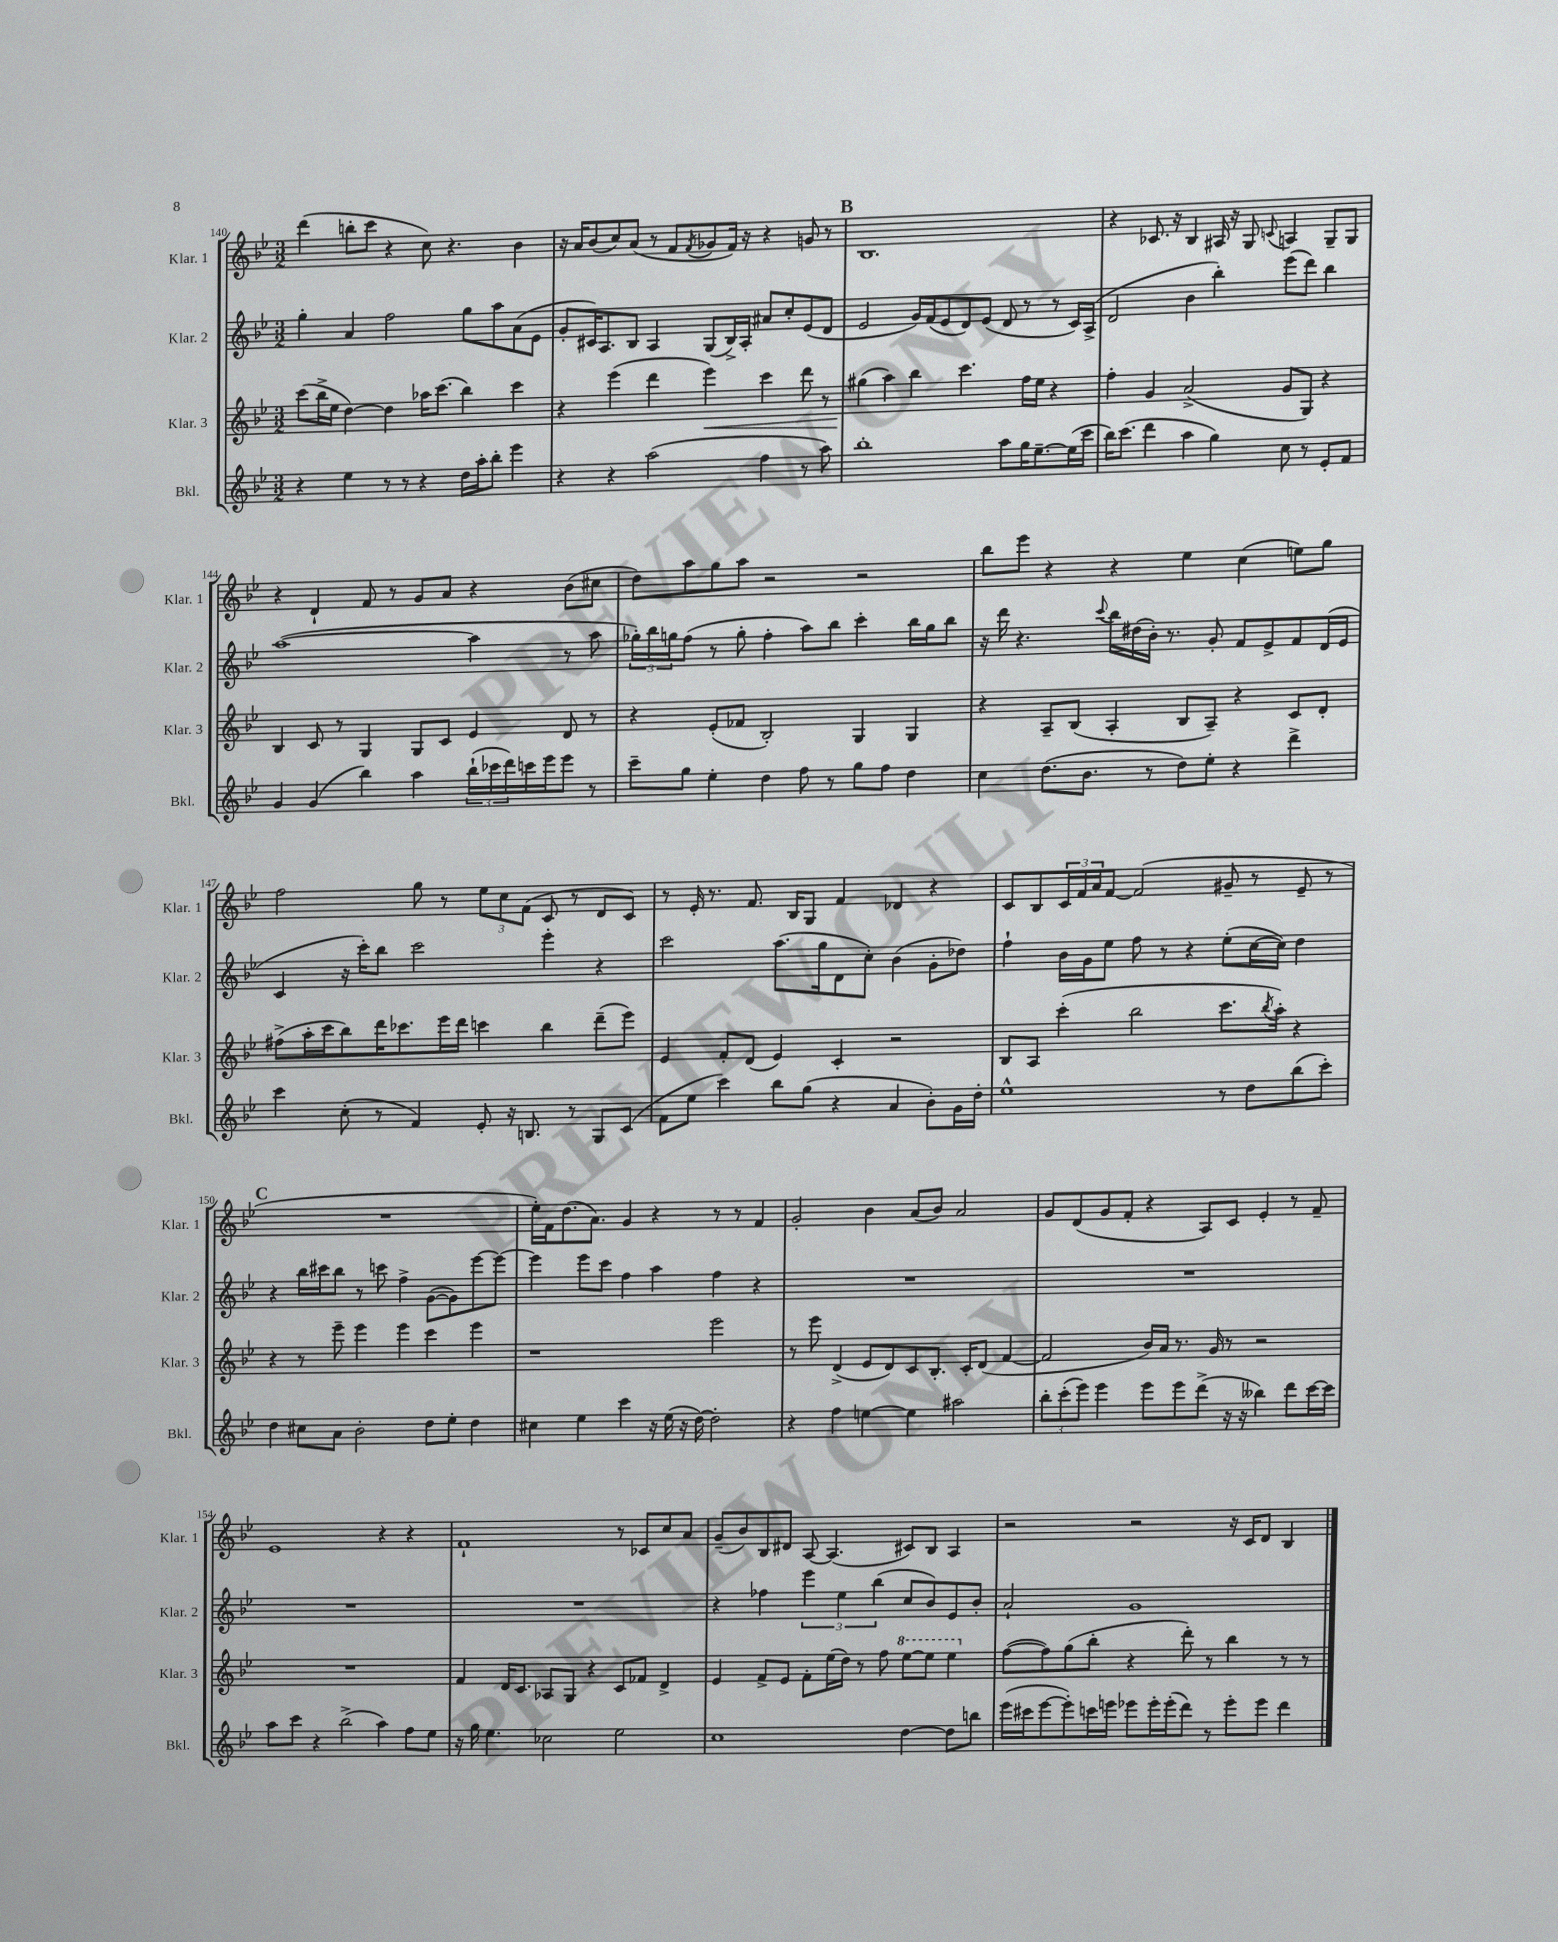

**kern	**kern	**dynam	**kern	**kern
*part4	*part3	*part3	*part2	*part1
*staff4	*staff3	*staff3	*staff2	*staff1
*I"Bkl.	*I"Klar. 3	*	*I"Klar. 2	*I"Klar. 1
*I'Bkl.	*I'Klar. 3	*	*I'Klar. 2	*I'Klar. 1
*clefG2	*clefG2	*	*clefG2	*clefG2
*k[b-e-]	*k[b-e-]	*	*k[b-e-]	*k[b-e-]
*M3/2	*M3/2	*	*M3/2	*M3/2
=140	=140	=140	=140	=140
4r	(8ccc\L	.	4gg'\	(4ddd\
.	16bb-^\L	.	.	.
.	16ee-\JJ	.	.	.
4ee-\	[4dd\)	.	4a/	8bbn'\L
.	.	.	.	8ccc\J
8r	4dd\]	.	2ff\	4r
8r	.	.	.	.
4r	16aa-X\KL	.	.	8cc\)
.	(8.ccc\J	.	.	.
.	.	.	.	4.r
16dd\LL	4bb-\)	.	8gg\L	.
16aa'\J	.	.	.	.
8bb-'\J	.	.	8aa\	.
4eee-\	4ccc\	.	(8a\	4b-\
.	.	.	8e-\J	.
=141	=141	=141	=141	=141
4r	4r	.	8g'/L	16r
.	.	.	.	16a/KL
.	.	.	16c#X/K)	(8b-/
.	.	.	8.A/	.
4r	(4eee-\	.	.	8cc/)
.	.	.	8B-/J	(8a/J
(2aa\	4ddd\	.	4A/	8r
.	.	.	.	8f/L
.	.	.	.	8qf/
!	!	!LO:HP:b	!	!
.	4eee-\)	<	(8G/L	8g-X/
.	.	.	16B-^/L)	16f/Jk)
.	.	.	16A'/JJ	16r
4ff\	4ccc\	.	8a#X/L	4r
.	.	.	8cc'/	.
8r	8ddd\	.	(8e-/	8gn/
8aa\)	8r	.	8d/J	8r
!!LO:REH:place=s1:t=B
=142	=142	=142	=142	=142
1bb-'	(4gg#X\	.	2e-/	1.B-
.	4aa\)	[	.	.
.	4bb-\	.	16g/LL)	.
.	.	.	(16f/J	.
.	.	.	8e-/	.
.	4.ccc\	.	8d/)	.
.	.	.	(8e-/J	.
8aa\L	.	.	8d/	.
16gg\K	16ff\LL	.	8r	.
[8.ee-~\	16ee-\JJ	.	.	.
.	4r	.	8r	.
(16ee-\L]	.	.	16c/LL)	.
16ccc\JJ	.	.	(16A^/JJ	.
=143	=143	=143	=143	=143
16bb-\KL)	4ff'\	.	2d/	4r
(8.ccc\J	.	.	.	.
4ddd\	4g/	.	.	8.c-X/
.	.	.	.	16r
4aa\	(2a^/	.	4b-\	4B-/
4gg\)	.	.	4bb-'\)	16A#X/
.	.	.	.	16r
.	.	.	.	8G/
.	.	.	.	8qqcn/
8cc\	8g/L	.	(8eee-\L	4An/
8r	8G/J)	.	8ddd\J)	.
8e-'/L	4r	.	4bb-\	8G~/L
8f/J	.	.	.	8G/J
!!LO:LB:g=z
=144	=144	=144	=144	=144
4g/	4B-/	.	([1aa	4r
(4g/	8c/	.	.	4d`/
.	8r	.	.	.
4bb-\)	4G/	.	.	8f/
.	.	.	.	8r
4aa\	8G/L	.	.	8g/L
.	8c/J	.	.	8a/J
(24bb-`\LL	4e-/	.	4aa\]	4r
24ccc-X\	.	.	.	.
24ddd\)	.	.	.	.
16cccn\	.	.	.	.
16eee-\J	.	.	.	.
8eee-\J	8d/	.	8r	(8b-\L
8r	8r	.	8aa\	8cc#X\J
=145	=145	=145	=145	=145
8ccc~\L	4r	.	24gg-X'\LL)	8dd\L)
.	.	.	24bb-\	.
.	.	.	24ggn\J	.
8gg\J	.	.	(8ff\J	8aa\
4ee-'\	(8e-'/L	.	8r	8gg\
.	8f-X/J	.	8gg'\	8aa\J
4dd\	2B-'/)	.	4ff'\	2r
8ff\	.	.	8aa\L)	.
8r	.	.	8bb-\J	.
8gg\L	4G/	.	4ccc'\	2r
8ff\J	.	.	.	.
4dd\	4G/	.	16bb-\LL	.
.	.	.	16gg\J	.
.	.	.	8bb-\J	.
=146	=146	=146	=146	=146
4cc\	4r	.	16r	8bb-\L
.	.	.	16ddd\	.
.	.	.	4.r	8eee-\J
(8.dd\L	8A~/L	.	.	4r
.	(8B-/J	.	.	.
8.b-\J	.	.	.	.
.	.	.	8qqccc/	.
.	4A'/	.	16bb-\LL	4r
.	.	.	(16dd#X\	.
8r	.	.	16b-'\JJ)	.
.	.	.	8.r	.
8dd\L)	8B-/L	.	.	4ee-\
8ee-'\J	8A~/J)	.	8g'/	.
4r	4r	.	8f/L	(4cc\
.	.	.	8e-^/	.
4ddd^\	8c/L	.	8f/	8een\L)
.	8d'/J	.	(16d/L	8gg\J
.	.	.	16e-/JJ	.
!!LO:LB:g=z
=147	=147	=147	=147	=147
4ccc\	(8ff#X^\L	.	4c/	2ff\
.	16aa'\L	.	.	.
.	16ccc\J	.	.	.
(8cc'\	8bb-\)	.	16r	.
.	.	.	16ccc'\KL)	.
8r	16ddd\K	.	8bb-\J	.
.	8.ccc-X\	.	.	.
4f/)	.	.	2ccc\	8gg\
.	16eee-\L	.	.	8r
.	16ddd\JJ	.	.	.
8e-'/	4cccn\	.	.	12ee-\L
.	.	.	.	12cc\
16r	.	.	.	.
.	.	.	.	(12f\J
8.Bn/	.	.	.	.
.	4bb-\	.	4eee-'\	8c/
8r	.	.	.	8r
8G/L	(8ddd~\L	.	4r	8d/L
(8c/J	8eee-\J)	.	.	8c/J)
=148	=148	=148	=148	=148
8f\L	4e-/	.	2ccc\	8r
8ee-\J	.	.	.	16e-'/
.	.	.	.	8.r
4ccc\)	8f'/L	.	.	.
.	(8d/J	.	.	8.f/
8bb-\L	4e-/)	.	(8.aa\L	.
.	.	.	.	16B-/KL
(8gg\J	.	.	.	8G/J
.	.	.	16gg\k	.
4r	4c'/	.	8d\	4f/
.	.	.	8cc'\J)	.
4a/	2r	.	(4b-\	4d-X/
8b-'\L)	.	.	8g'\L	4r
16g\L	.	.	8dd-X\J)	.
16dd'\JJ	.	.	.	.
=149	=149	=149	=149	=149
1ee-^^	8B-/L	.	4ff`\	8c/L
.	8A/J	.	.	8B-/
.	(4ccc'\	.	16b-\LL	24c/L
.	.	.	.	24f/
.	.	.	16g\J	.
.	.	.	.	24a/J
.	.	.	8ee-\J	[8f/J
.	2bb-\	.	8ff\	(2f/]
.	.	.	8r	.
.	.	.	4r	.
8r	8.ccc\L	.	(8ee-'\L	8g#X~/
8dd\L	.	.	[16cc\L	8r
.	8qbb-/	.	.	.
.	16aa'\Jk)	.	16cc\JJ])	.
(8bb-\	4r	.	4dd\	8e-~/
8ccc'\J)	.	.	.	8r
!!LO:LB:g=z
!!LO:REH:place=s1:t=C
=150	=150	=150	=150	=150
4dd\	4r	.	4r	1.r
8cc#X\L	8r	.	16bb-\LL	.
.	.	.	16ccc#X\J	.
8a\J	8eee-~\	.	8bb-\J	.
2b-'\	4eee-\	.	8r	.
.	.	.	8cccn\	.
.	4eee-\	.	4ff^\	.
8dd\L	4ccc\	.	([8g\L	.
8ee-'\J	.	.	8g\])	.
4dd\	4eee-\	.	[8eee-\	.
.	.	.	8eee-\J_	.
=151	=151	=151	=151	=151
4cc#X\	1r	.	4eee-\]	16ee-'\LL)
.	.	.	.	16f\J
.	.	.	.	(8.dd\
4ee-\	.	.	8eee-\L	.
.	.	.	.	8.a\J)
.	.	.	8ccc\J	.
4ccc\	.	.	4ff\	4g/
16r	.	.	4aa\	4r
(16ee-\	.	.	.	.
16r	.	.	.	.
[16dd\)	.	.	.	.
2dd'\]	2eee-\	.	4ff\	8r
.	.	.	.	8r
.	.	.	4r	4f/
=152	=152	=152	=152	=152
4r	8r	.	1.r	2g'/
.	8eee-\	.	.	.
4ff\	(4d^/	.	.	.
[4een\	8e-/L	.	.	4b-\
.	8d/)	.	.	.
4ee\]	8c/	.	.	(8a/L
.	8.B-'/J	.	.	8b-/J)
2aa#X\	.	.	.	2a/
.	16c'/KL	.	.	.
.	(8d/J	.	.	.
.	[4f/	.	.	.
=153	=153	=153	=153	=153
12bb-'\L	2f/]	.	1.r	8g/L
(12ccc'\	.	.	.	.
.	.	.	.	(8d/
12eee-\J)	.	.	.	.
4eee-\	.	.	.	8g/
.	.	.	.	8f'/J
8eee-\L	16b-/LL)	.	.	4r
.	16a/JJ	.	.	.
8eee-\	8.r	.	.	.
(8ddd^\J	.	.	.	8A/L)
.	16g/	.	.	.
16r	8r	.	.	8c/J
16r	.	.	.	.
4bb--X\)	2r	.	.	4e-'/
8ddd\L	.	.	.	8r
[16ccc\L	.	.	.	8f~/
16ccc\JJ]	.	.	.	.
!!LO:LB:g=z
=154	=154	=154	=154	=154
8aa\L	1.r	.	1.r	1e-
8ccc\J	.	.	.	.
4r	.	.	.	.
(2bb-^\	.	.	.	.
4aa\)	.	.	.	4r
8ff\L	.	.	.	4r
8ee-\J	.	.	.	.
=155	=155	=155	=155	=155
16r	4f/	.	1.r	1f`
16gg\	.	.	.	.
4.ee-\	.	.	.	.
.	16d/KL	.	.	.
.	8.c/J	.	.	.
2cc-X\	8A-X/L	.	.	.
.	8G/J	.	.	.
.	4r	.	.	.
2ee-\	8c/L	.	.	8r
.	8f-X/J	.	.	8c-X/L
.	4d^/	.	.	8cc/
.	.	.	.	8a/J
=156	=156	=156	=156	=156
1cc	4e-/	.	4r	(8g~/L
.	.	.	.	8b-/)
.	8f^/L	.	4ff-X\	8B-/
.	8e-/J	.	.	8d#X/J
.	8f'\L	.	6eee-\	[8A/
.	(16ee-\L	.	.	(4.A/]
.	.	.	6ee-\	.
.	16dd\JJ)	.	.	.
.	8r	.	.	.
.	.	.	(6bb-\	.
.	8ff\	.	.	.
*	*8va	*	*	*
[4dd\	[8eee-\L	.	8cc/L	8c#X/L)
.	8eee-\J]	.	8b-/)	8B-/J
8dd\L]	4eee-\	.	8e-/	4A/
8bbn\J	.	.	8b-'/J	.
=157	=157	=157	=157	=157
*	*X8va	*	*	*
(16eee-\LL	([8ff\L	.	2a`/	2r
16ccc#X\J	.	.	.	.
[8eee-\	8ff\])	.	.	.
8eee-'\])	(8gg\	.	.	.
16cccn\L	8bb-'\J	.	.	.
16eeen\JJ	.	.	.	.
8eee-X\L	4r	.	1g	2r
16eee-'\L	.	.	.	.
(16eee-'\J	.	.	.	.
8ddd\J)	8ddd'\)	.	.	.
8r	8r	.	.	.
8eee-'\L	4bb-\	.	.	16r
.	.	.	.	16c/KL
8eee-\J	.	.	.	8d/J
4ddd\	8r	.	.	4B-/
.	8r	.	.	.
==	==	==	==	==
*-	*-	*-	*-	*-
